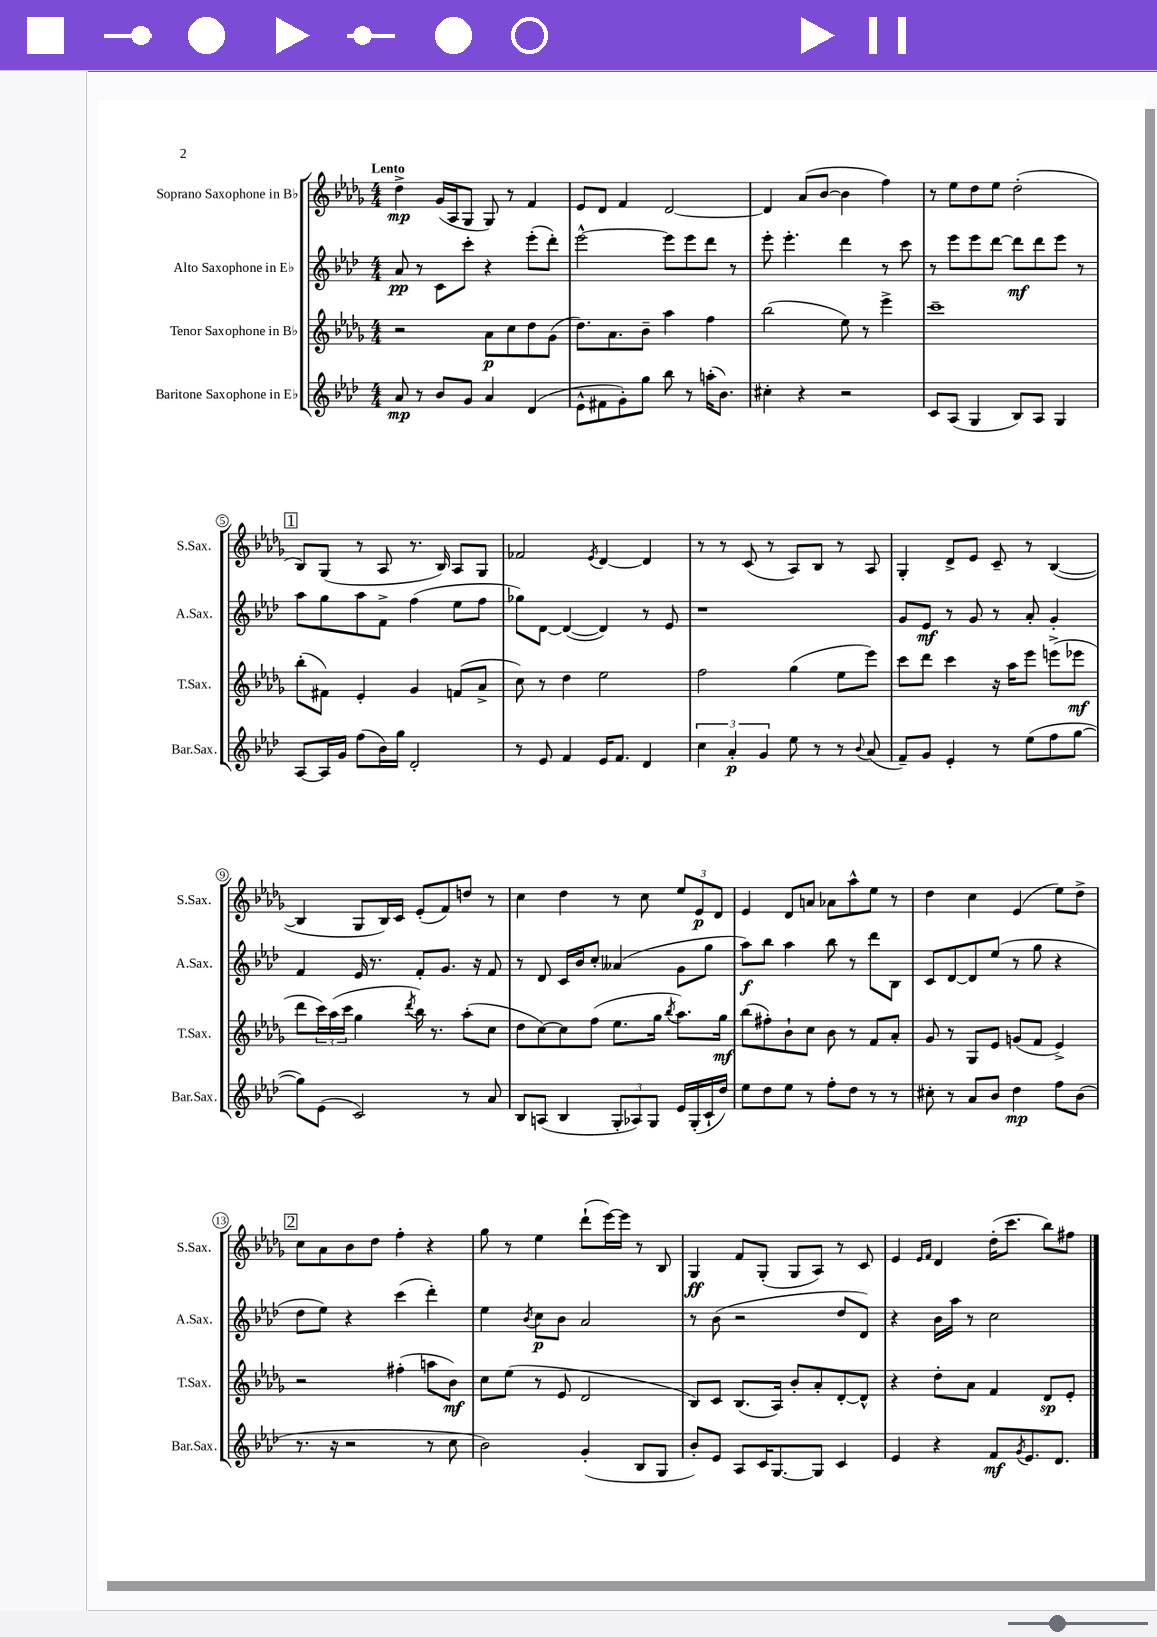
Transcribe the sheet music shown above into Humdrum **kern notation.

**kern	**dynam	**kern	**dynam	**kern	**dynam	**kern	**dynam
*part4	*part4	*part3	*part3	*part2	*part2	*part1	*part1
*staff4	*staff4	*staff3	*staff3	*staff2	*staff2	*staff1	*staff1
*I"Baritone Saxophone in E♭	*	*I"Tenor Saxophone in B♭	*	*I"Alto Saxophone in E♭	*	*I"Soprano Saxophone in B♭	*
*I'Bar.Sax.	*	*I'T.Sax.	*	*I'A.Sax.	*	*I'S.Sax.	*
*clefG2	*	*clefG2	*	*clefG2	*	*clefG2	*
*k[b-e-a-d-]	*	*k[b-e-a-d-g-]	*	*k[b-e-a-d-]	*	*k[b-e-a-d-g-]	*
*M4/4	*	*M4/4	*	*M4/4	*	*M4/4	*
=1	=1	=1	=1	=1	=1	=1	=1
!	!	!	!	!	!	!LO:TX:a:B:t=Lento	!
8a-/	mp	2r	.	8a-/	pp	4dd-^\	mp
8r	.	.	.	8r	.	.	.
8b-/L	.	.	.	8c\L	.	(16g-/LL	.
.	.	.	.	.	.	16A-/J	.
8g/J	.	.	.	8ccc'\J	.	8G-/J	.
4a-/	.	8a-\L	p	4r	.	8G-/)	.
.	.	8cc\	.	.	.	8r	.
(4d-/	.	8dd-\	.	(8eee-'\L	.	4f/	.
.	.	(8g-\J	.	8ddd-'\J)	.	.	.
=2	=2	=2	=2	=2	=2	=2	=2
8e-^^\L	.	8.dd-\L)	.	[2eee-^^\	.	8e-/L	.
8f#X\	.	.	.	.	.	8d-/J	.
.	.	8.a-\	.	.	.	.	.
8g'\)	.	.	.	.	.	4f/	.
8gg\J	.	8b-~\J	.	.	.	.	.
8bb-\	.	4aa-\	.	8eee-\L]	.	[2d-/	.
8r	.	.	.	8eee-\	.	.	.
(16aan'\KL	.	4ff\	.	8ddd-\J	.	.	.
8.b-\J)	.	.	.	.	.	.	.
.	.	.	.	8r	.	.	.
=3	=3	=3	=3	=3	=3	=3	=3
4cc#X'\	.	(2bb-\	.	8eee-'\	.	4d-/]	.
.	.	.	.	4.eee-'\	.	.	.
4r	.	.	.	.	.	(8a-/L	.
.	.	.	.	.	.	[8b-/J	.
2r	.	8ee-\)	.	4ddd-\	.	4b-\]	.
.	.	8r	.	.	.	.	.
.	.	4eee-^\	.	8r	.	4ff\)	.
.	.	.	.	8ccc\	.	.	.
=4	=4	=4	=4	=4	=4	=4	=4
8c/L	.	1ccc~	.	8r	.	8r	.
(8A-/J	.	.	.	8eee-\L	.	8ee-\L	.
4G/	.	.	.	8eee-\	.	8dd-\	.
.	.	.	.	[8ddd-\J	.	8ee-\J	.
8B-/L)	.	.	.	8ddd-\L]	mf	(2dd-'\	.
8A-/J	.	.	.	8ddd-\	.	.	.
4G/	.	.	.	8eee-\J	.	.	.
.	.	.	.	8r	.	.	.
!!LO:LB:g=z
!!LO:REH:place=s1:t=1
=5	=5	=5	=5	=5	=5	=5	=5
[8A-/L	.	(8bb-'\L	.	8aa-\L	.	8B-/L)	.
16A-/L]	.	8f#X\J)	.	8gg\	.	(8G-/J	.
16g/JJ	.	.	.	.	.	.	.
(8ff\L	.	4e-'/	.	8aa-\	.	8r	.
16b-\L)	.	.	.	8f^\J	.	8A-/	.
16gg\JJ	.	.	.	.	.	.	.
2d-'/	.	4g-/	.	(4ff\	.	8.r	.
.	.	.	.	.	.	16B-/)	.
.	.	(8fn/L	.	8ee-\L	.	8A-/L	.
.	.	8a-^/J	.	8ff\J	.	8G-/J	.
=6	=6	=6	=6	=6	=6	=6	=6
8r	.	8cc\)	.	8gg-X\L)	.	2f-X/	.
8e-/	.	8r	.	[8d-\J	.	.	.
4f/	.	4dd-\	.	(4d-/_	.	.	.
.	.	.	.	.	.	8qe-/	.
16e-/KL	.	2ee-\	.	4d-/])	.	[4d-/	.
8.f/J	.	.	.	.	.	.	.
4d-/	.	.	.	8r	.	4d-/]	.
.	.	.	.	8e-/	.	.	.
=7	=7	=7	=7	=7	=7	=7	=7
6cc\	.	2ff\	.	1r	.	8r	.
.	.	.	.	.	.	8r	.
6a-'/	p	.	.	.	.	.	.
.	.	.	.	.	.	(8c/	.
6g/	.	.	.	.	.	.	.
.	.	.	.	.	.	8r	.
8ee-\	.	(4gg-\	.	.	.	8A-/L)	.
8r	.	.	.	.	.	8B-/J	.
8r	.	8ee-\L	.	.	.	8r	.
8qqb-/	.	.	.	.	.	.	.
(8a-/	.	8eee-\J)	.	.	.	8A-/	.
=8	=8	=8	=8	=8	=8	=8	=8
8f~/L)	.	8ccc\L	.	8g/L	.	4G-'/	.
8g/J	.	8ddd-\J	.	8e-/J	mf	.	.
4e-'/	.	4ccc\	.	8r	.	8d-^/L	.
.	.	.	.	8g/	.	8e-/J	.
8r	.	16r	.	8r	.	8c~/	.
.	.	16aa-\KL	.	.	.	.	.
(8ee-\L	.	8eee-\J	.	8a-'/	.	8r	.
8ff\	.	(8eeen^\L	.	4g'/	.	([4B-/	.
[8gg\J	.	8eee-X\J	mf	.	.	.	.
!!LO:LB:g=z
=9	=9	=9	=9	=9	=9	=9	=9
8gg\L])	.	8ddd-\L	.	4f/	.	4B-/]	.
(8e-\J	.	24ccc\L)	.	.	.	.	.
.	.	(24aa-\	.	.	.	.	.
.	.	24ccc\JJ	.	.	.	.	.
2c/)	.	4gg-\	.	16e-/	.	8G-/L	.
.	.	.	.	8.r	.	.	.
.	.	.	.	.	.	16B-/L)	.
.	.	.	.	.	.	16c/JJ	.
.	.	8qddd-/	.	.	.	.	.
.	.	16bb-\)	.	8f'/L	.	(8e-'/L	.
.	.	8.r	.	.	.	.	.
.	.	.	.	8.g/J	.	8f/)	.
8r	.	(8aa-'\L	.	.	.	8ddn/J	.
.	.	.	.	16r	.	.	.
8a-/	.	8cc\J	.	8f/	.	8r	.
=10	=10	=10	=10	=10	=10	=10	=10
8B-/L	.	8dd-\L	.	8r	.	4cc\	.
(8An/J	.	[8cc\)	.	8d-/	.	.	.
4B-/	.	8cc\]	.	16c/LL	.	4dd-\	.
.	.	.	.	16b-/J	.	.	.
.	.	(8ff\J	.	8cc'/J	.	.	.
12G'/L	.	8.ee-\L	.	(4a--X/	.	8r	.
12A-X/)	.	.	.	.	.	.	.
.	.	.	.	.	.	8cc\	.
12G/J	.	.	.	.	.	.	.
.	.	16gg-\Jk	.	.	.	.	.
.	.	8qbb-/	.	.	.	.	.
16e-/LL	.	8.aa-\L)	.	8g\L	.	12ee-/L	.
(16G'/	.	.	.	.	.	.	.
.	.	.	.	.	.	12e-/	p
16c`/	.	.	.	8gg\J	.	.	.
.	.	.	.	.	.	12d-/J	.
16dd-/JJ)	.	16gg-\Jk	mf	.	.	.	.
=11	=11	=11	=11	=11	=11	=11	=11
8ee-\L	.	(8bb-\L	.	8aa-\L)	f	4e-/	.
8dd-\	.	8ff#X'\)	.	8bb-\J	.	.	.
8ee-\J	.	8b-`\	.	4aa-\	.	8d-/L	.
8r	.	8cc\J	.	.	.	8an/J	.
8ff'\L	.	8b-\	.	8bb-\	.	8a-X\L	.
8dd-\J	.	8r	.	8r	.	8aa-^^\	.
8r	.	8f/L	.	8ddd-\L	.	8ee-\J	.
8r	.	8a-'/J	.	8B-\J	.	8r	.
=12	=12	=12	=12	=12	=12	=12	=12
8cc#X'\	.	8g-/	.	8c/L	.	4dd-\	.
8r	.	8r	.	[8d-/	.	.	.
8a-/L	.	8G-/L	.	8d-/]	.	4cc\	.
8b-/J	.	8e-/J	.	(8ee-/J	.	.	.
4dd-\	mp	(8gn/L	.	8r	.	(4e-/	.
.	.	8f/J	.	8gg\	.	.	.
8ff\L	.	4e-^/)	.	4r	.	8ee-\L)	.
(8b-\J	.	.	.	.	.	8dd-^\J	.
!!LO:LB:g=z
!!LO:REH:place=s1:t=2
=13	=13	=13	=13	=13	=13	=13	=13
8.r	.	2r	.	8dd-\L	.	8cc\L	.
.	.	.	.	8ee-\J)	.	8a-\	.
16r	.	.	.	.	.	.	.
2r	.	.	.	4r	.	8b-\	.
.	.	.	.	.	.	8dd-\J	.
.	.	(4ff#X'\	.	(4ccc\	.	4ff'\	.
8r	.	8aan\L	.	4ddd-'\)	.	4r	.
8cc\	.	8b-\J)	mf	.	.	.	.
=14	=14	=14	=14	=14	=14	=14	=14
2b-\)	.	8cc\L	.	4ee-\	.	8gg-\	.
.	.	(8ee-\J	.	.	.	8r	.
.	.	.	.	8qb-/	.	.	.
.	.	8r	.	8cc\L	p	4ee-\	.
.	.	8e-/	.	8b-\J	.	.	.
(4g'/	.	2d-/	.	2a-/	.	(8ddd-`\L	.
.	.	.	.	.	.	[16eee-\L)	.
.	.	.	.	.	.	16eee-\JJ]	.
8B-/L	.	.	.	.	.	8r	.
8G/J	.	.	.	.	.	8B-/	.
=15	=15	=15	=15	=15	=15	=15	=15
8b-'/L)	.	8B-/L)	.	8r	.	4G-/	ff
8e-/J	.	8c/J	.	(8b-\	.	.	.
8A-/L	.	(8.B-/L	.	2r	.	8f/L	.
16c/K	.	.	.	.	.	(8G-'/J	.
[8.G/	.	16A-/Jk)	.	.	.	.	.
.	.	8b-'/L	.	.	.	8G-/L	.
8G/J]	.	8a-'/	.	.	.	8A-/J)	.
4c/	.	[8d-'/	.	8dd-/L	.	8r	.
.	.	8d-^^/J]	.	8d-/J)	.	8c/	.
=16	=16	=16	=16	=16	=16	=16	=16
4e-/	.	4r	.	4r	.	4e-/	.
.	.	.	.	.	.	16qqe-/LL	.
.	.	.	.	.	.	16qqf/JJ	.
4r	.	8dd-'\L	.	16b-\LL	.	4d-/	.
.	.	.	.	16aa-\JJ	.	.	.
.	.	8a-\J	.	8r	.	.	.
8f/L	mf	4f/	.	2cc\	.	(16dd-'\KL	.
.	.	.	.	.	.	8.ccc\J	.
8qg/	.	.	.	.	.	.	.
8.e-/	.	.	.	.	.	.	.
.	.	8d-/L	sp	.	.	8bb-\L)	.
8.d-/J	.	.	.	.	.	.	.
.	.	8e-'/J	.	.	.	8ff#X\J	.
==	==	==	==	==	==	==	==
*-	*-	*-	*-	*-	*-	*-	*-
